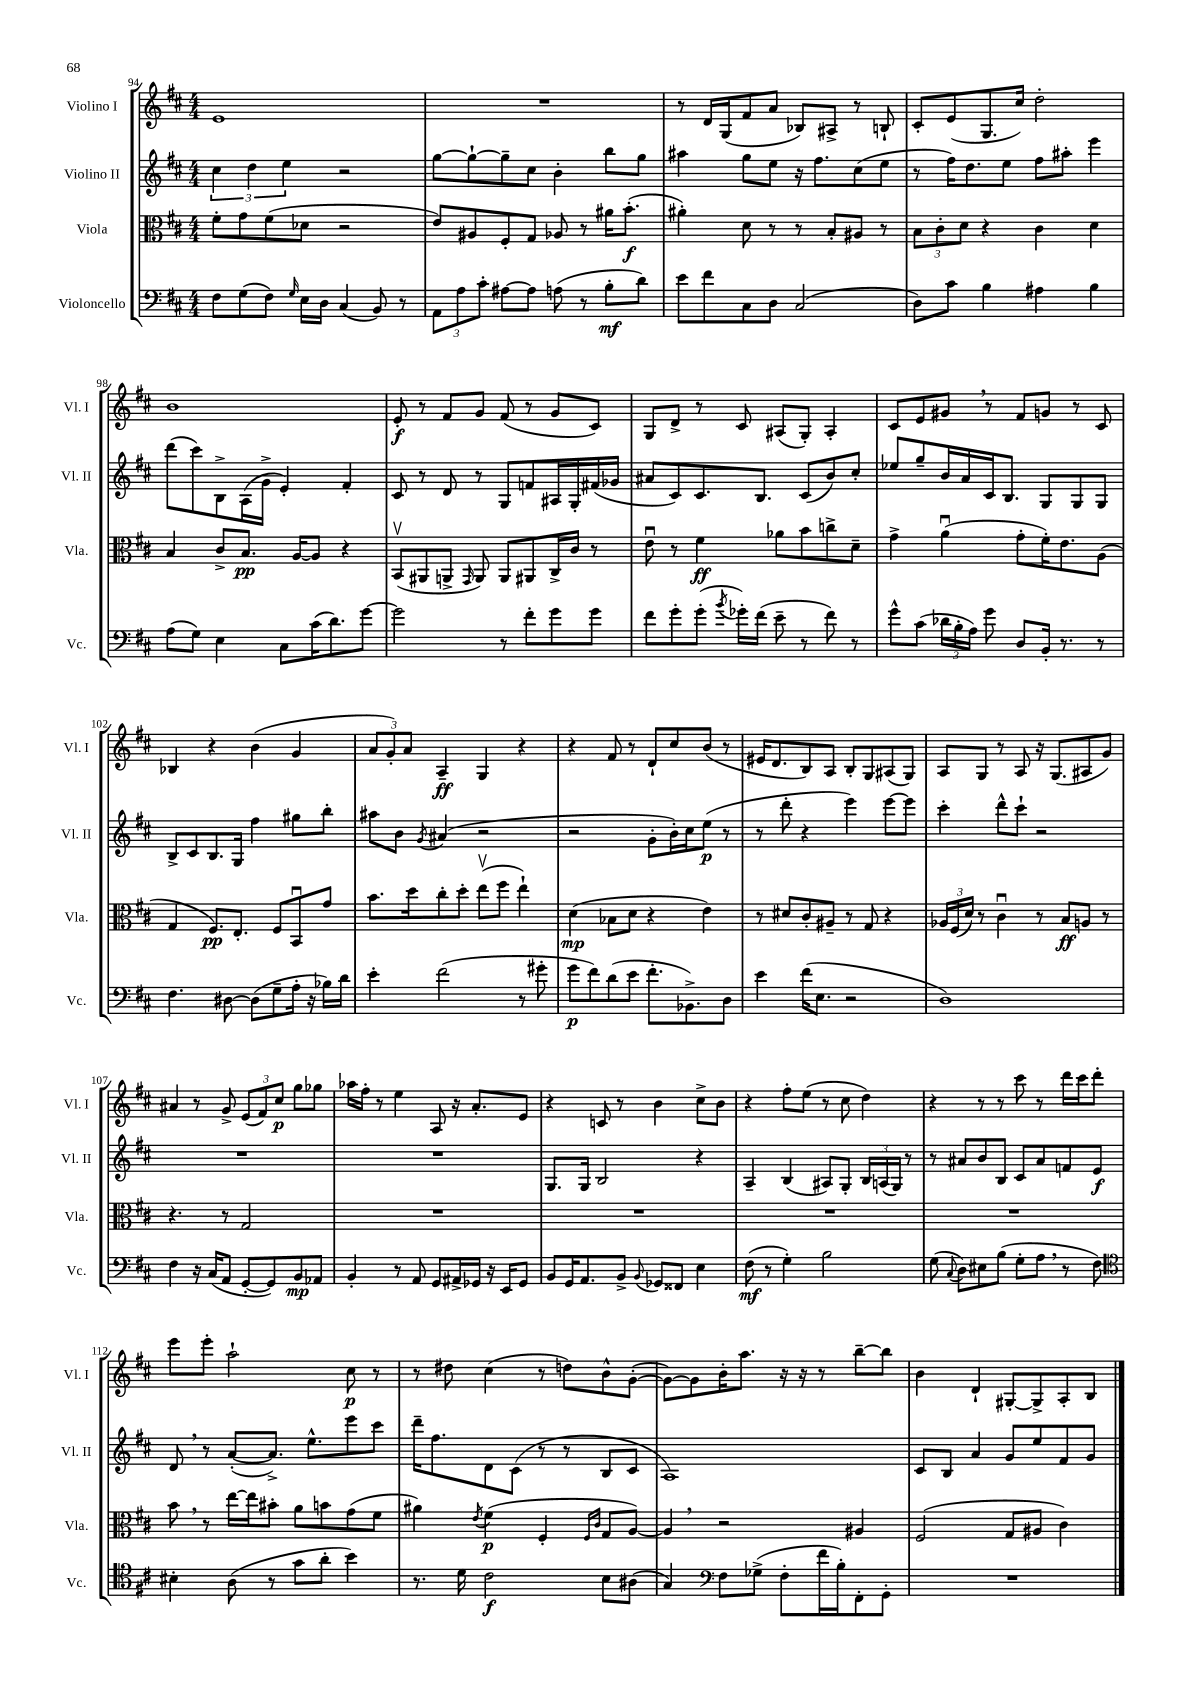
<<
\new StaffGroup <<
\new Staff = "s0" \with { instrumentName = "Violino I" shortInstrumentName = "Vl. I" } {
    \clef treble \key d \major \numericTimeSignature \time 4/4
    \autoBeamOff e'1 |
    R1 |
    r8 d'16[ g16( fis'8 a'8] bes8[) ais8]-> r8 b8-! |
    cis'8[-. e'8( g8. cis''16]) d''2-. |
    b'1 |
    e'8-.\f r8 fis'8[ g'8] fis'8( r8 g'8[ cis'8]) |
    g8[ d'8]-> r8 cis'8 ais8[( g8]-.) ais4-. |
    cis'8[ e'8 gis'8] \breathe r8 fis'8[ g'8] r8 cis'8 |
    bes4 r4 b'4( g'4 |
    \tuplet 3/2 { a'8[ g'8-.) a'8] } a4--\ff g4 r4 |
    r4 fis'8 r8 d'8[-! cis''8 b'8]( r8 |
    eis'16[ d'8. b8) a8] b8[-. g8 ais8( g8]) |
    a8[ g8] r8 a8 r16 g8.[( ais8 g'8]) |
    ais'4 r8 g'8-> \tuplet 3/2 { e'8[( fis'8) cis''8]\p } g''8[ ges''8] |
    aes''16[ fis''16]-. r8 e''4 a8 r16 a'8.[-. e'8] |
    r4 c'8 r8 b'4 cis''8[-> b'8] |
    r4 fis''8[-. e''8]( r8 cis''8 d''4) |
    r4 r8 r8 cis'''8 r8 d'''16[ cis'''16 d'''8]-. |
    e'''8[ e'''8]-. a''2-! cis''8\p r8 |
    r8 dis''8 cis''4( r8 d''8[) b'8-^ g'8]~-.( |
    g'8[~) g'8 b'16-. a''8.] r16 r16 r8 b''8[~-- b''8] |
    b'4 d'4-! gis8[~-. gis8-> a8-. b8] \bar "|." |
}
\new Staff = "s1" \with { instrumentName = "Violino II" shortInstrumentName = "Vl. II" } {
    \clef treble \key d \major \numericTimeSignature \time 4/4
    \autoBeamOff \tuplet 3/2 { cis''4 d''4 e''4 } r2 |
    g''8[~ g''8~-! g''8-- cis''8] b'4-. b''8[ g''8] |
    ais''4 g''8[ e''8] r16 fis''8.[ cis''8( e''8] |
    r8 fis''16[) d''8. e''8] fis''8[ ais''8]-. e'''4 |
    d'''8[( cis'''8) b8-> a16( g'16]-> e'4-.) fis'4-. |
    cis'8 r8 d'8 r8 g8[ f'8 ais16 g16-. fis'16( ges'16] |
    ais'8[ cis'8) cis'8. b8.] cis'8[( b'8) cis''8]-. |
    ees''8[ g''8-- b'16 a'16 cis'16 b8.] g8[ g8 g8] |
    b8[-> cis'8 b8. g16] fis''4 gis''8[ b''8]-. |
    ais''8[ b'8] \acciaccatura { g'8 } ais'4( r2 |
    r2 g'8[-. b'16-.) cis''16 e''8]\p( r8 |
    r8 d'''8-. r4 e'''4) e'''8[~ e'''8] |
    cis'''4-. d'''8[-^ cis'''8]-! r2 |
    R1 |
    R1 |
    g8.[ g16] b2 r4 |
    a4-- b4( ais8[) g8]-. \tuplet 3/2 { b16[ a16( g16]) } r8 |
    r8 ais'8[ b'8 b8] cis'8[ ais'8 f'8 e'8]\f |
    d'8 \breathe r8 a'8[~-.( a'8.]->) e''8.[-^ e'''8 cis'''8] |
    d'''16[-- fis''8. d'8 cis'8]( r8 r8 b8[ cis'8] |
    a1) |
    cis'8[ b8] a'4 g'8[ e''8 fis'8 g'8] \bar "|." |
}
\new Staff = "s2" \with { instrumentName = "Viola" shortInstrumentName = "Vla." } {
    \clef alto \key d \major \numericTimeSignature \time 4/4
    \autoBeamOff fis'8[-. g'8 fis'8( des'8] r2 |
    e'8[) ais8 fis8-. g8] aes8 r8 ais'16[ b'8.]-.\f( |
    ais'4-.) d'8 r8 r8 b8[-. ais8] r8 |
    \tuplet 3/2 { b8[ cis'8-. d'8] } r4 cis'4 d'4 |
    b4 cis'8[-> b8.]\pp a16[~ a8] r4 |
    b,8[\upbow( ais,8 a,8]-> \grace { g,16 } a,8) a,8[ ais,8 cis16-> cis'16] r8 |
    e'8\downbow r8 fis'4\ff aes'8[ b'8 c''8-> d'8]-- |
    g'4-> a'4\downbow( g'8[-. fis'16-.) e'8. a8]( |
    g4 fis8.[\pp) e8.]-. fis8[ b,8\downbow g'8] |
    b'8.[ d''16 cis''8-. d''8]-. e''8[\upbow( fis''8] e''4-!) |
    d'4\mp( bes8[ d'8] r4 e'4) |
    r8 dis'8[ cis'8-. ais8]-- r8 g8 r4 |
    \tuplet 3/2 { aes16[ fis16( d'16]) } r8 cis'4\downbow r8 b8[\ff a8] r8 |
    r4. r8 g2 |
    R1 |
    R1 |
    R1 |
    R1 |
    b'8 \breathe r8 e''16[~ e''16 bis'8]-. a'8[ b'8 g'8( fis'8] |
    ais'4) \acciaccatura { e'8 } fis'4\p( fis4-. \grace { fis16[ cis'16] } g8[ a8]~) |
    a4 \breathe r2 ais4 |
    fis2( g8[ ais8] cis'4) \bar "|." |
}
\new Staff = "s3" \with { instrumentName = "Violoncello" shortInstrumentName = "Vc." } {
    \clef bass \key d \major \numericTimeSignature \time 4/4
    \autoBeamOff fis8[ g8( fis8]) \grace { g16 } e16[ d16] cis4( b,8) r8 |
    \tuplet 3/2 { a,8[ a8 cis'8]-. } ais8[~ ais8] a8( r8 b8[-.\mf d'8]) |
    e'8[ fis'8 cis8 d8] cis2( |
    d8[) cis'8] b4 ais4 b4 |
    a8[( g8]) e4 cis8[ cis'16( d'8.) g'8]~ |
    g'2 r8 fis'8[-. g'8 g'8] |
    fis'8[ g'8-. g'8]-.( \acciaccatura { b'8 } ges'16[-.) fis'16]( e'8-- r8 fis'8) r8 |
    g'8[-^ cis'8]( \tuplet 3/2 { des'16[ b16-. a16]) } g'8 d8[ b,16]-. r8. r8 |
    fis4. dis8~ dis8[( g8-- a16]-. r16 bes16[) d'16] |
    e'4-. fis'2( r8 gis'8-. |
    g'8[\p fis'8) d'8( e'8] fis'8.[-. bes,8.->) d8] |
    e'4 fis'16[( e8.] r2 |
    d1) |
    fis4 r16 cis16[( a,8] g,8[~-. g,8) b,8\mp aes,8] |
    b,4-. r8 a,8 g,8[ ais,16-> ges,16] r16 e,16[ ges,8] |
    b,8[ g,16 a,8. b,8]-> \appoggiatura { b,8 } ges,8[ fisis,8] e4 |
    fis8\mf( r8 g4-.) b2 |
    g8( \appoggiatura { cis8 } d8[) eis8 b8]( g8[-. a8] \breathe r8 fis8) |
    \clef tenor bis4-. a8( r8 g'8[ a'8]-. b'4) |
    r8. d'16 cis'2\f b8[ ais8]( |
    g4) \clef bass fis8[ ges8]->( fis8[-. fis'16 b16-.) fis,8-. g,8]-. |
    R1 \bar "|." |
}
>>
>>
\layout { \context { \Score currentBarNumber = #94 } }
